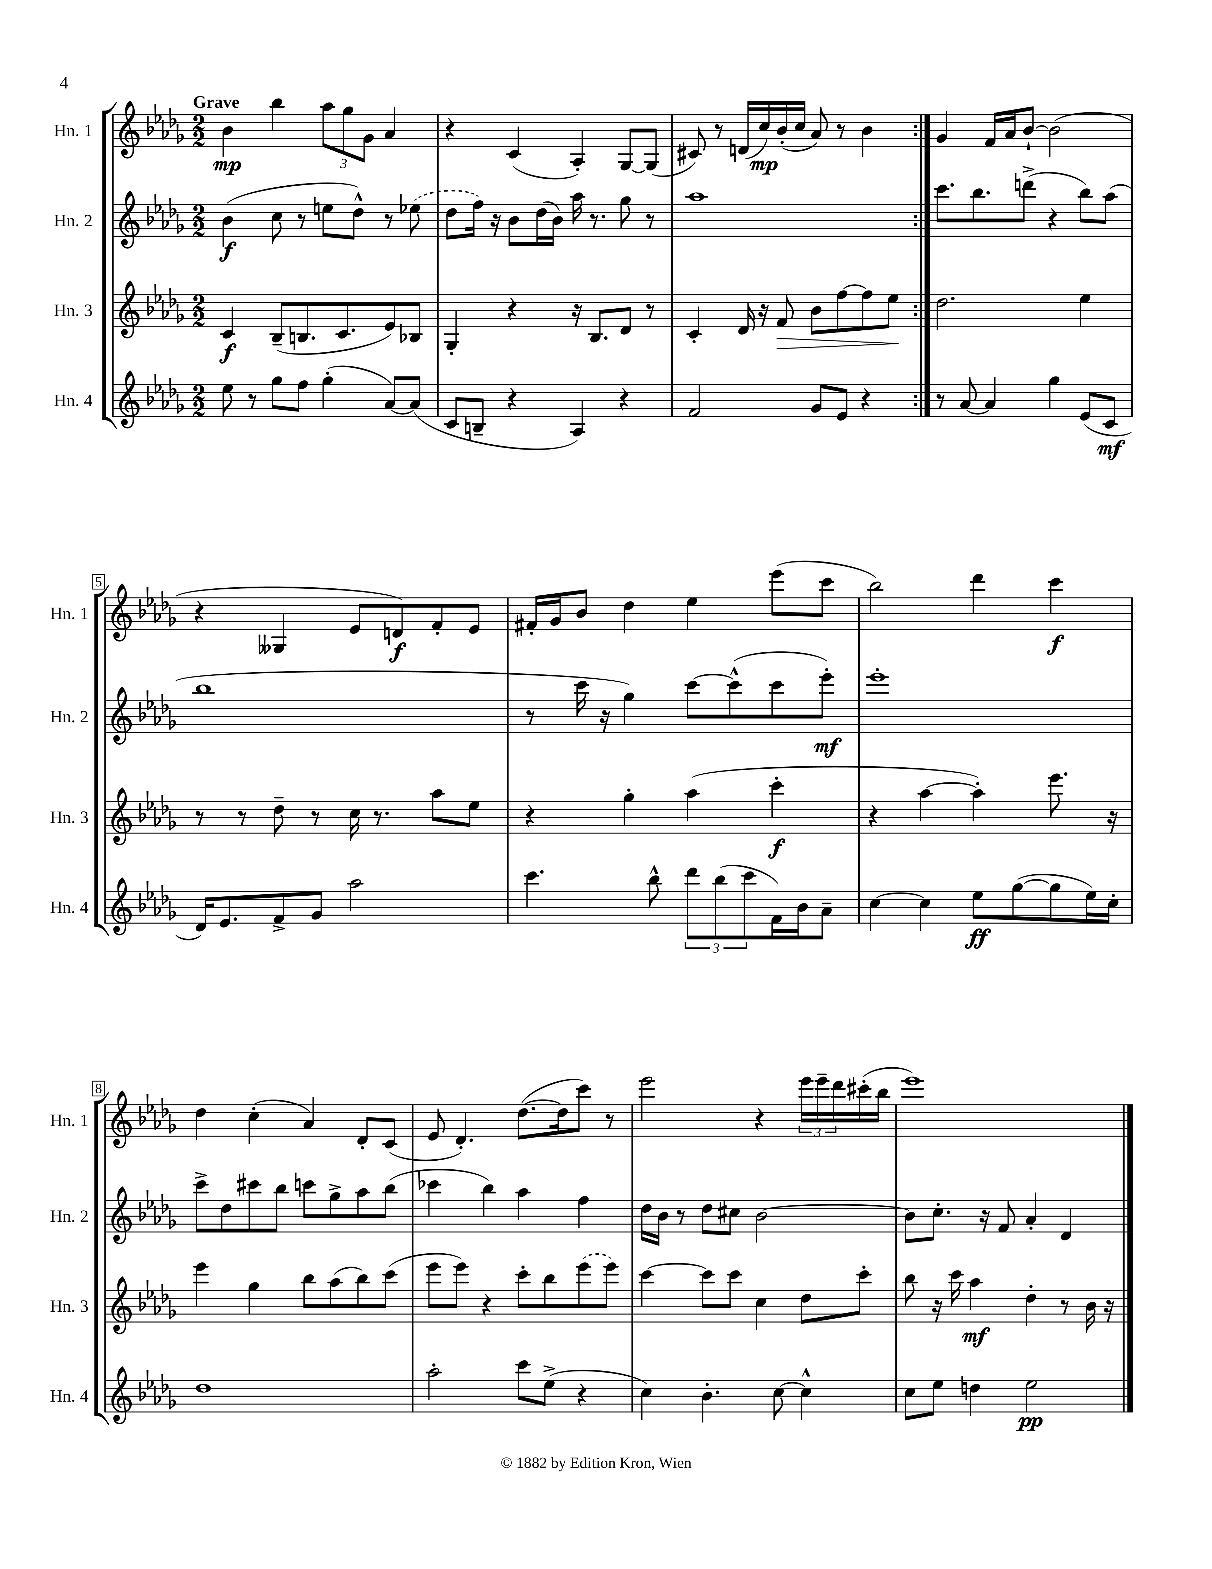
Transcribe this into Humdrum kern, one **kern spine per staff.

**kern	**kern	**kern	**kern
*staff4	*staff3	*staff2	*staff1
*clefG2	*clefG2	*clefG2	*clefG2
*k[b-e-a-d-g-]	*k[b-e-a-d-g-]	*k[b-e-a-d-g-]	*k[b-e-a-d-g-]
*M2/2	*M2/2	*M2/2	*M2/2
8ee-	4c	(4b-	4b-
8r	.	.	.
8gg-	(8B-~	8cc	4bb-
8ff	8.B	8r	.
(4gg-'	.	8ee	12aa-
.	8.c	.	.
.	.	.	12gg-
.	.	8dd-^^)	.
.	.	.	12g-
[8a-)	8e-)	8r	4a-
(8a-]	8B-	(8ee-	.
=	=	=	=
8c	4G-'	8dd-	4r
8B~	.	16ff)	.
.	.	16r	.
4r	4r	8b-	(4c
.	.	(16dd-	.
.	.	16b-)	.
4A-)	16r	16aa-	4A-')
.	8.B-	8.r	.
4r	8d-	8gg-	[8G-
.	8r	8r	(8G-]
=	=	=	=
2f	4c'	1aa-	8c#)
.	.	.	8r
.	16d-	.	(16d
.	16r	.	16cc)
.	8f	.	(16b-'
.	.	.	16cc
8g-	8b-	.	8a-)
8e-	[8ff	.	8r
4r	8ff]	.	4b-
.	8ee-	.	.
=:|!	=:|!	=:|!	=:|!
8r	2.dd-	8.ccc	4g-
[8a-	.	.	.
.	.	8.bb-	.
4a-]	.	.	16f
.	.	.	16a-
.	.	(8ddd^	[8b-`
4gg-	.	4r	(2b-]
(8e-	4ee-	8bb-)	.
8c	.	(8aa-	.
=	=	=	=
16d-)	8r	1bb-	4r
8.e-	.	.	.
.	8r	.	.
8f^	8dd-~	.	4G--
8g-	8r	.	.
2aa-	16cc	.	8e-
.	8.r	.	.
.	.	.	8d)
.	8aa-	.	8f'
.	8ee-	.	8e-
=	=	=	=
4.ccc	4r	8r	16f#'
.	.	.	16g-
.	.	16ccc	8b-
.	.	16r	.
.	4gg-'	4gg-)	4dd-
8bb-^^	.	.	.
12ddd-	(4aa-	[8ccc	4ee-
(12bb-	.	.	.
.	.	(8ccc^^]	.
12ccc	.	.	.
16f)	4ccc'	8ccc	(8eee-
16b-	.	.	.
8a-~	.	8eee-')	8ccc
=	=	=	=
[4cc	4r	1eee-'	2bb-)
4cc]	[4aa-	.	.
8ee-	4aa-'])	.	4ddd-
([8gg-	.	.	.
8gg-]	8.eee-	.	4ccc
16ee-)	.	.	.
16cc'	16r	.	.
=	=	=	=
1dd-	4eee-	8ccc^	4dd-
.	.	8dd-	.
.	4gg-	8ccc#	(4cc'
.	.	8bb-	.
.	8bb-	8ccc	4a-)
.	(8aa-	8gg-^	.
.	8bb-)	8aa-	8d-'
.	(8ccc	(8bb-	(8c
=	=	=	=
2aa-'	8eee-	4ccc-	8e-
.	8eee-)	.	4.d-')
.	4r	4bb-)	.
8ccc	8ccc'	4aa-	([8.dd-
(8ee-^	8bb-	.	.
.	.	.	16dd-]
4r	(8eee-	4ff	8ccc)
.	8eee-)	.	8r
=	=	=	=
4cc)	[4ccc	16dd-	2eee-
.	.	16b-	.
.	.	8r	.
4.b-'	8ccc]	8dd-	.
.	8ccc	8cc#	.
.	4cc	[2b-	4r
[8cc	.	.	.
4cc^^]	8dd-	.	24eee-
.	.	.	24eee-~
.	.	.	24ddd-
.	8ccc'	.	(16ccc#'
.	.	.	16bb-
=	=	=	=
8cc	8bb-	8b-]	1eee-)
8ee-	16r	8.cc'	.
.	16ccc	.	.
4dd	4aa-	.	.
.	.	16r	.
.	.	8f	.
2ee-	4dd-'	4a-'	.
.	8r	4d-	.
.	16b-	.	.
.	16r	.	.
==	==	==	==
*-	*-	*-	*-
